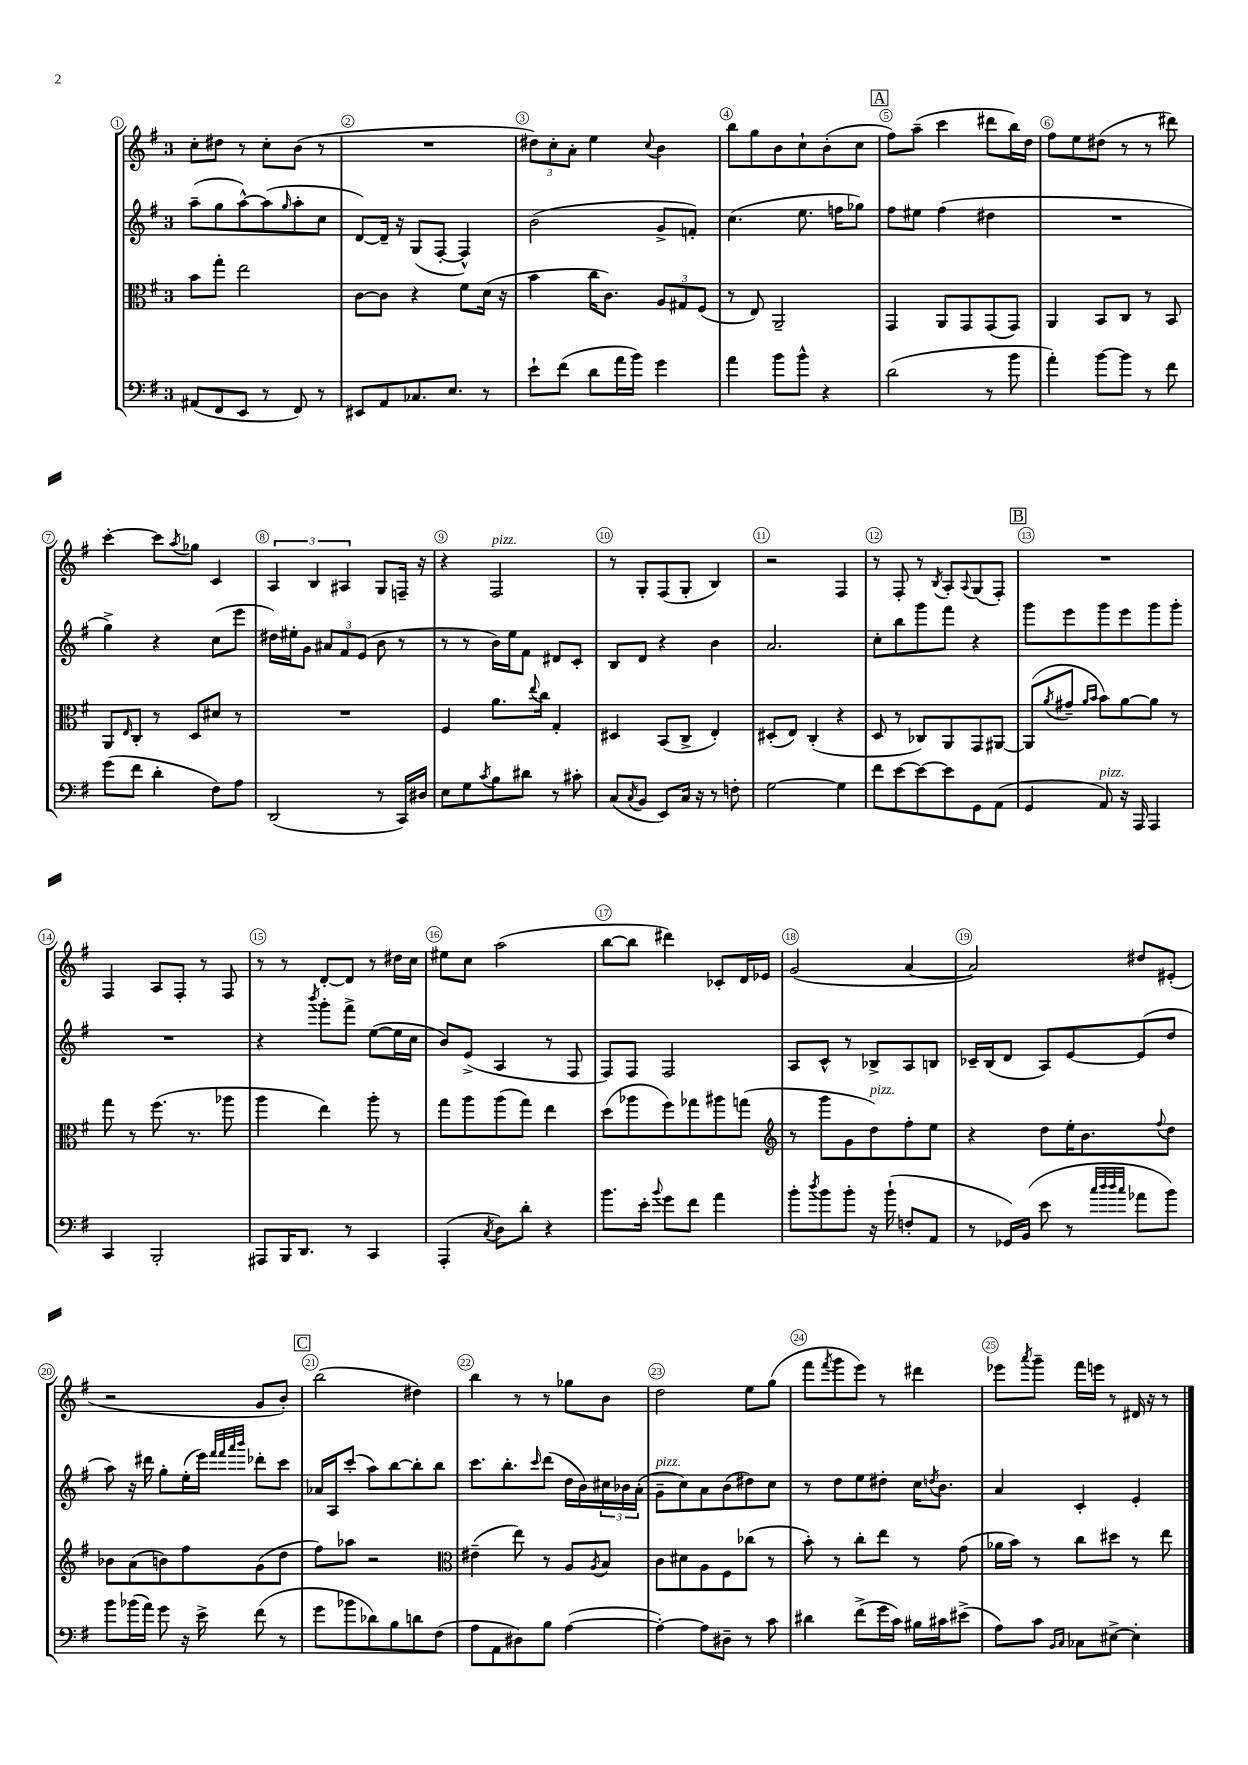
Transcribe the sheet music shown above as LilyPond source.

<<
\new StaffGroup <<
\new Staff = "s0" {
    \clef treble \key g \major \once \override Staff.TimeSignature.style = #'single-digit \time 3/4
    c''8-. dis''8 r8 c''8-. b'8( r8 |
    R2. |
    \tuplet 3/2 { dis''8) c''8-. a'8-. } e''4 \appoggiatura { c''8 } b'4 |
    b''8 g''8 b'8 c''8-! b'8-.( c''8 |
    \mark \markup { \box "A" } fis''8) a''8--( c'''4 dis'''8 b''16) d''16 |
    fis''8 e''8 dis''8( r8 r8 dis'''8) |
    c'''4~-. c'''8 \acciaccatura { a''8 } ges''8 c'4 |
    \tuplet 3/2 { a4 b4 ais4 } g8 f16-- r16 |
    r4 fis2^\markup { \italic "pizz." } |
    r8 g8-. fis8( g8-. b4) |
    r2 fis4 |
    r8 fis8-. r8 \acciaccatura { b8 } a8-. \appoggiatura { a8 } g8( fis8-.) |
    \mark \markup { \box "B" } R2. |
    fis4 a8 fis8-. r8 fis8 |
    r8 r8 d'8~-. d'8 r8 dis''16 c''16 |
    eis''8 c''8 a''2( |
    b''8~ b''8 dis'''4) ces'8-. d'16 ees'16 |
    g'2( a'4~ |
    a'2) dis''8 eis'8-.( |
    r2 g'8 b'8-.) |
    \mark \markup { \box "C" } b''2( dis''4) |
    b''4 r8 r8 ges''8 b'8 |
    d''2 e''8 g''8( |
    fis'''8 \acciaccatura { fis'''8 } g'''8 e'''8) r8 dis'''4 |
    ees'''8 \acciaccatura { a'''8 } g'''8-- fis'''16 e'''16 r8 dis'16 r16 r8 \bar "|." |
}
\new Staff = "s1" {
    \clef treble \key g \major \once \override Staff.TimeSignature.style = #'single-digit \time 3/4
    a''8--( g''8 a''8~-^) a''8( \grace { g''16 } a''8-. c''8 |
    d'8~) d'16-- r16 g8( fis8~-. fis4-^) |
    b'2( g'8-> f'8-.) |
    c''4.( e''8. f''16 ges''8) |
    \mark \markup { \box "A" } fis''8 eis''8 fis''4( dis''4 |
    R2. |
    g''4->) r4 c''8( e'''8 |
    dis''16) eis''16-. g'8 \tuplet 3/2 { ais'8 fis'8 e'8( } b'8 r8 |
    r8 r8 b'16) e''16 fis'8 dis'8 c'8-. |
    b8 d'8 r4 b'4 |
    a'2. |
    c''8-. b''8 g'''8 fis'''8 r4 |
    \mark \markup { \box "B" } g'''8 e'''8 g'''8 e'''8 g'''8 g'''8-. |
    R2. |
    r4 \acciaccatura { b'''8 } g'''8-. fis'''8-> e''8~( e''16 c''16 |
    b'8) e'8->( a4 r8 fis8 |
    fis8) fis8 fis2 |
    a8 c'8-^ r8 bes8-> a8 b8 |
    ces'16-- b16( d'8 a8) e'8~ e'8( d''8 |
    a''8) r16 dis'''16 g''8-. e''16-.( e'''16) \grace { fis'''32 fis'''32 a'''32 b'''32 } des'''8-. c'''8 |
    \mark \markup { \box "C" } aes'16 a16 c'''8-.( a''8) b''8~ b''8-. b''8 |
    c'''8. b''8.-. \grace { c'''16 } d'''8( d''16 b'16) \tuplet 3/2 { cis''16 bes'16 a'16-.( } |
    g'8--^\markup { \italic "pizz." } c''8) a'8 b'8( dis''8) c''8 |
    r8 d''8 e''8 dis''8-. c''16 \acciaccatura { d''8 } b'8. |
    a'4 c'4-. e'4-. \bar "|." |
}
\new Staff = "s2" {
    \clef alto \key g \major \once \override Staff.TimeSignature.style = #'single-digit \time 3/4
    b'8 g''8-. e''2 |
    c'8~ c'8 r4 fis'8 d'16( r16 |
    b'4 c''16 c'8.) \tuplet 3/2 { a8 gis8 fis8( } |
    r8 e8) a,2-- |
    \mark \markup { \box "A" } g,4 a,8 g,8 g,8( g,8) |
    a,4 b,8 c8 r8 b,8 |
    a,8 \grace { e16 } c8-. r8 d8 dis'8 r8 |
    R2. |
    fis4 a'8. \appoggiatura { e''8 } c''16 g4-. |
    dis4 b,8( c8-> e4-.) |
    dis8-.( e8) c4-.( r4 |
    d8 r8 ces8) a,8 g,8 ais,8~ |
    \mark \markup { \box "B" } ais,8( \acciaccatura { a'8 } gis'8-- \grace { a'16 b'16 } b'8) a'8~ a'8 r8 |
    g''8 r8 fis''8.( r8. aes''8 |
    a''4 e''4) a''8-. r8 |
    g''8 a''8 a''8( g''8) e''4 |
    d''8( aes''8 fis''8) ges''8 ais''8 g''8( |
    \clef treble r8 g'''8 g'8 d''8^\markup { \italic "pizz." }) fis''8-. e''8 |
    r4 d''8 e''16-. b'8. \appoggiatura { fis''8 } d''8 |
    bes'8 a'8( b'8) fis''8 g'8( d''8 |
    \mark \markup { \box "C" } fis''8) aes''8 r2 |
    \clef alto eis'4--( e''8) r8 a8 \acciaccatura { a8 } b8 |
    c'8 dis'8 a8 fis8 ces''8( r8 |
    b'8-.) r8 c''8-. e''8 r8 g'8( |
    aes'16 b'16) r8 c''8 dis''8 r8 e''8 \bar "|." |
}
\new Staff = "s3" {
    \clef bass \key g \major \once \override Staff.TimeSignature.style = #'single-digit \time 3/4
    ais,8( fis,8 e,8 r8 fis,8) r8 |
    eis,8 a,8 ces8. e8. r8 |
    e'8-! fis'8( d'8 a'16 b'16) g'4 |
    a'4 b'8 b'8-^ r4 |
    \mark \markup { \box "A" } d'2( r8 b'8 |
    a'4-.) b'8~ b'8 r8 fis'8 |
    g'8( fis'8 d'4-. fis8) a8 |
    d,2( r8 c,16) dis16 |
    e8 g8 \acciaccatura { c'8 } b8 dis'8 r8 cis'8-. |
    c8( \acciaccatura { c8 } b,8 e,8) c16 r16 r8 f8-. |
    g2~ g4 |
    fis'8 e'8~ e'8~ e'8 g,8 a,8( |
    \mark \markup { \box "B" } g,4 a,8^\markup { \italic "pizz." }) r16 a,,16 a,,4 |
    c,4 b,,2-. |
    ais,,8 b,,16 d,8. r8 c,4 |
    a,,4-.( \acciaccatura { c8 } d8) d'8-. r4 |
    b'8. e'16-. \appoggiatura { b'8 } g'8 fis'8 a'4 |
    b'8-. \acciaccatura { d''8 } b'8 b'8-. r16 b'16-!( f8-. a,8 |
    r8 ges,16) b,16( e'8 r8 \grace { c''32 d''32 d''32 c''32 } aes'8 b'8) |
    b'8 bes'16( a'16) g'8 r16 e'16-> fis'8( r8 |
    \mark \markup { \box "C" } g'8 bes'8 des'8) b8 d'8 fis8( |
    a8 a,8 dis8) b8 a4~( |
    a4~-.) a8 dis8-- r8 c'8 |
    dis'4 fis'8->( g'16 c'16) bis16 cis'16 eis'8->( |
    a8) c'8 \grace { b,16 c16 } ces8 eis8~-> eis4-. \bar "|." |
}
>>
>>
\layout { \context { \Score \override BarNumber.break-visibility = ##(#f #t #t) barNumberVisibility = #all-bar-numbers-visible \override BarNumber.stencil = #(make-stencil-circler 0.1 0.3 ly:text-interface::print) } }
